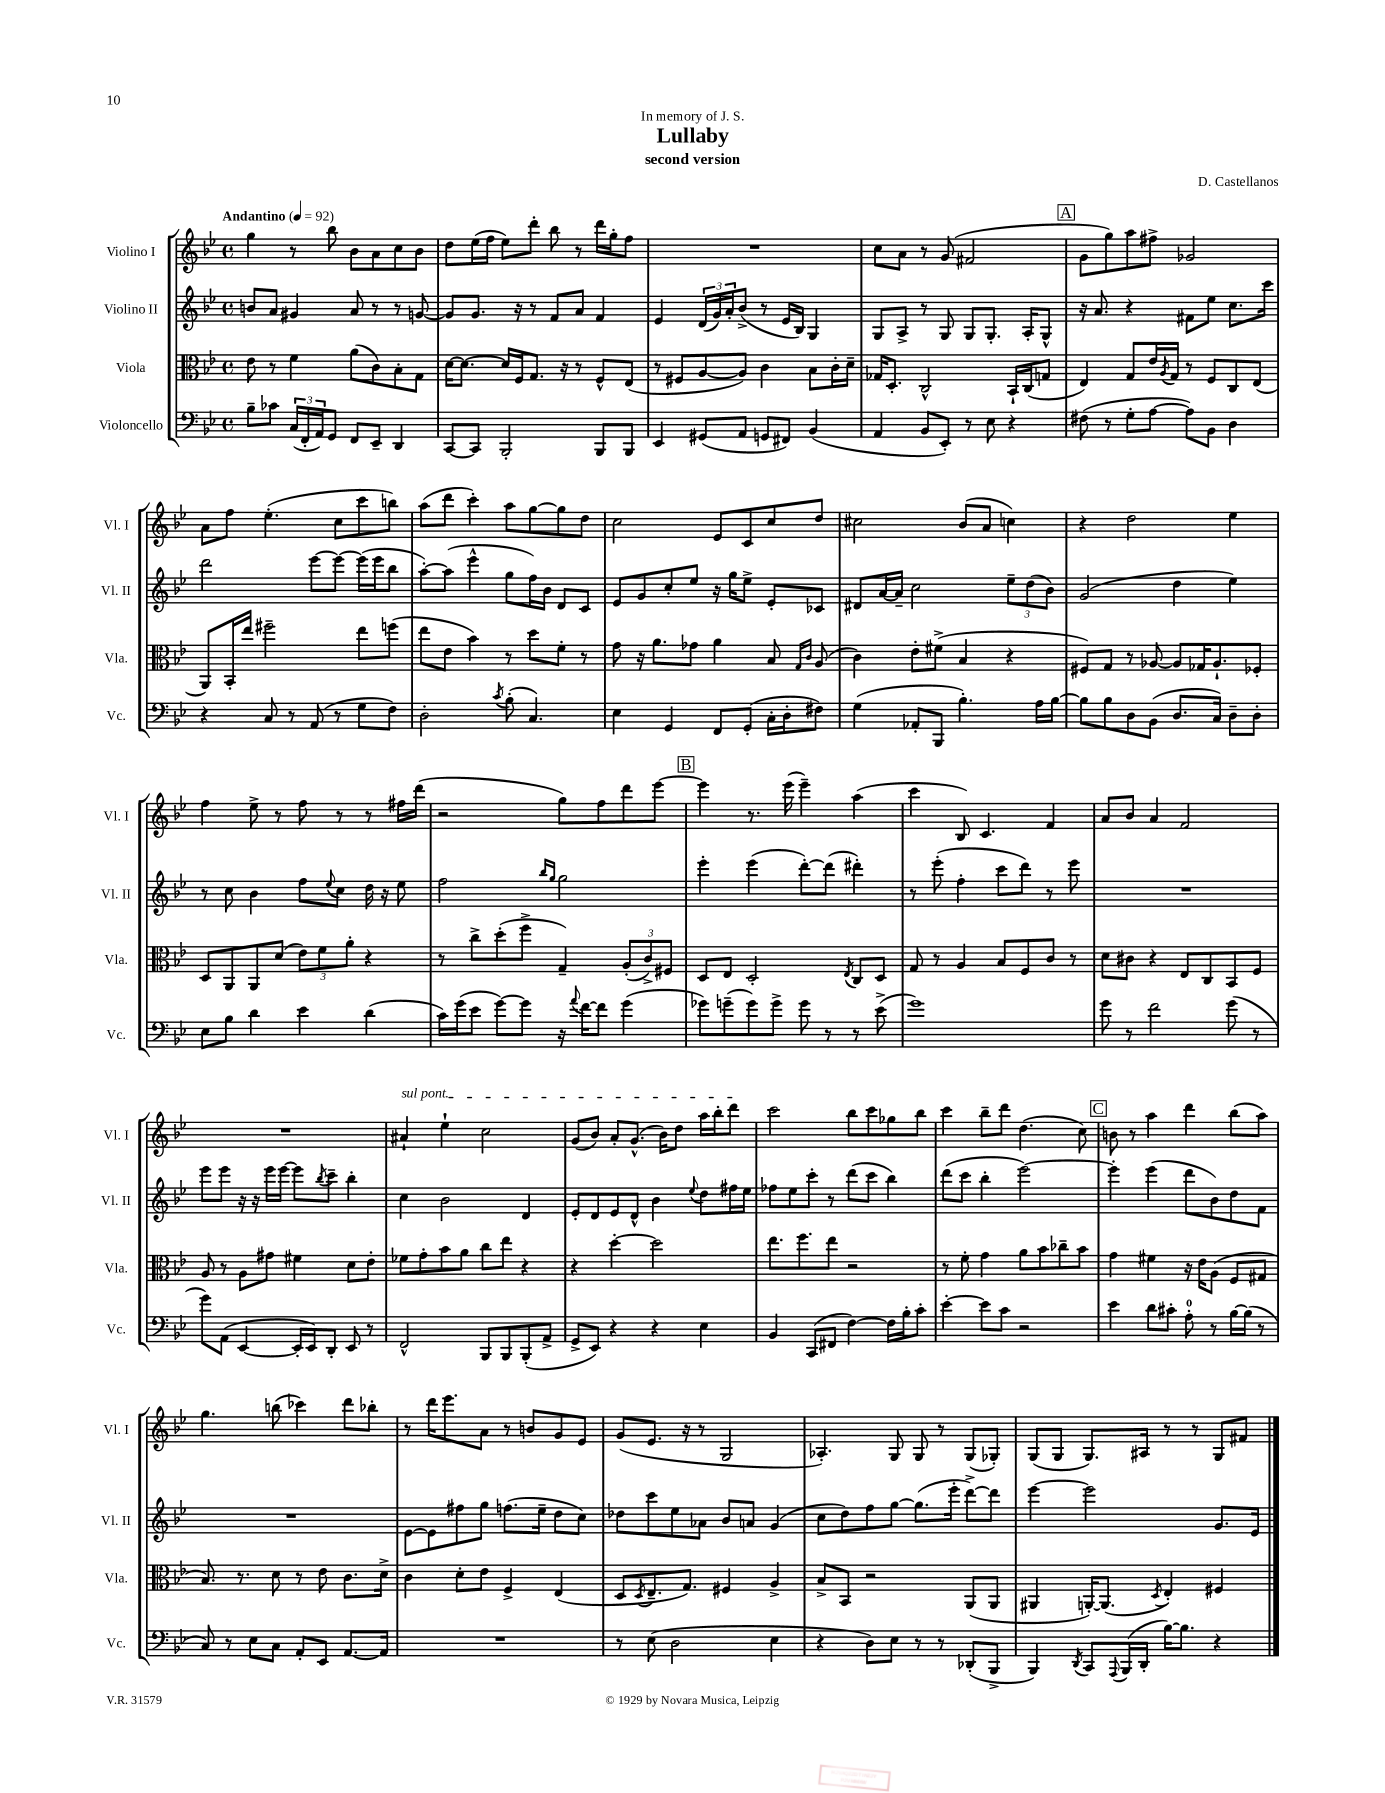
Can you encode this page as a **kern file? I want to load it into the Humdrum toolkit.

**kern	**kern	**kern	**kern
*part4	*part3	*part2	*part1
*staff4	*staff3	*staff2	*staff1
*I"Violoncello	*I"Viola	*I"Violino II	*I"Violino I
*I'Vc.	*I'Vla.	*I'Vl. II	*I'Vl. I
*clefF4	*clefC3	*clefG2	*clefG2
*k[b-e-]	*k[b-e-]	*k[b-e-]	*k[b-e-]
*M4/4	*M4/4	*M4/4	*M4/4
*met(c)	*met(c)	*met(c)	*met(c)
*MM92	*MM92	*MM92	*MM92
=1	=1	=1	=1
!	!	!	!LO:TX:a:B:t=Andantino
8B-~\L	8e-\	8bn/L	4gg\
8c-X\J	8r	8a/J	.
(24C/LL	4f\	4g#X/	8r
24FF'/	.	.	.
24AA/J)	.	.	.
8GG/J	.	.	8bb-\
8FF/L	(8a\L	8a/	8b-\L
8EE-~/J	8c\)	8r	8a\
4DD/	8B-'\	8r	8cc\
.	8G\J	[8gn/	8b-\J
=2	=2	=2	=2
[8CC/L	[16d\KL	8g/L]	8dd\L
.	8.d\J_	.	.
8CC/J]	.	8.g/J	(16ee-\L
.	.	.	16ff\JJ
2BBB-'/	16d/LL]	.	8ee-\L)
.	16F/J	16r	.
.	8.G/J	8r	8ddd'\J
.	.	8f/L	8bb-\
.	16r	.	.
.	8r	8a/J	8r
8BBB-/L	8F^^/L	4f/	16ddd\LL
.	.	.	16gg'\J
8BBB-/J	(8E-/J	.	8ff\J
=3	=3	=3	=3
4EE-/	8r	4e-/	1r
.	8F#X/L	.	.
(8GG#X/L	[8A/	(24d/LL	.
.	.	24g/)	.
.	.	24a'/J	.
8AA/J	8A/J])	(8b-^/J	.
8GGn/L	4c\	8r	.
8FF#X/J)	.	16e-/LL	.
.	.	16B-/JJ)	.
(4BB-/	8B-\L	4G/	.
.	16c'\L	.	.
.	16d~\JJ	.	.
=4	=4	=4	=4
4AA/	16G-X/KL	8G/L	8cc\L
.	8.D'/J	.	.
.	.	8A^/J	8a\J
8BB-/L	2C^^/	8r	8r
8EE-'/J)	.	8G/	(8g/
8r	.	8G/L	2f#X/
8E-\	.	8.G'/J	.
4r	16BB-`/LL	.	.
.	(16C/J	16A'/KL	.
.	8Gn/J	8G^^/J	.
!!LO:REH:place=s1:t=A
=5	=5	=5	=5
(8F#X\	4E-/)	16r	8g\L
.	.	8.a/	.
8r	.	.	8gg\)
8G'\L	8G/L	4r	8aa\
[8A\J	16e-/L	.	8ff#X^\J
.	8qA/	.	.
.	16G/JJ	.	.
8A\L])	8r	8f#X\L	2g-X/
8BB-\J	8F/L	8ee-\J	.
4D\	8C/	8.cc\L	.
.	(8E-/J	.	.
.	.	16ccc\Jk	.
!!LO:LB:g=z
=6	=6	=6	=6
4r	8AA/L)	2ddd\	8a\L
.	16BB-'/L	.	8ff\J
.	16ee-/JJ	.	.
8C/	2ff#X~\	.	(4.ee-'\
8r	.	.	.
(8AA/	.	[8eee-\L	.
8r	.	8eee-\J_	8cc\L
8G\L	8ee-\L	(16eee-\LL]	8ccc\
.	.	16eee-\J	.
8F\J)	(8ffn\J	8bb-\J	8bbn\J)
=7	=7	=7	=7
2D'\	8ee-\L	[8aa'\L)	(8aa\L
.	8e-\J	(8aa\J]	8ddd\J
.	4b-\)	4eee-^^\	4ccc'\)
8qc/	.	.	.
(8B-'\	8r	8gg\L	8aa\L
4.C/)	8dd\L	16ff\L)	[8gg\
.	.	16b-\JJ	.
.	8f'\J	8d/L	8gg\]
.	8r	8c/J	8dd\J
=8	=8	=8	=8
4E-\	8g\	8e-/L	2cc\
.	16r	8g/	.
.	8.a\L	.	.
4GG/	.	8cc'/	.
.	8g-X\J	8ee-/J	.
8FF/L	4a\	16r	8e-/L
.	.	16gg\KL	.
(8GG'/J	.	8ee-^\J	8c/
16C'\LL	8B-/	8e-'/L	8cc/
16D'\J	.	.	.
.	16qqG/LL	.	.
.	16qqc/JJ	.	.
8F#X\J)	(8A/	8c-X/J	8dd/J
=9	=9	=9	=9
(4G\	4c\)	8d#X/L	2cc#X\
.	.	[16a/L	.
.	.	16a~/JJ]	.
8AA-X'/L	8e-'\L	2cc\	.
8BBB-/J	(8f#X^\J	.	.
4.B-'\)	4B-/	.	(8b-/L
.	.	.	8a/J
.	4r	12ee-~\L	4ccn\)
.	.	(12dd\	.
16A\LL	.	.	.
.	.	12b-\J)	.
[16B-\JJ	.	.	.
=10	=10	=10	=10
8B-\L]	8F#X/L)	(2g/	4r
8B-\	8G/J	.	.
8D\	8r	.	2dd\
(8BB-\J	[8A-X/	.	.
8.D/L	8A-/L]	4dd\	.
.	16G-X/K	.	.
16C/Jk)	8.A-`/	.	.
8D~\L	.	4ee-\)	4ee-\
8D'\J	8F-X'/J	.	.
!!LO:LB:g=z
=11	=11	=11	=11
8E-\L	8D/L	8r	4ff\
8B-\J	8AA/	8cc\	.
4d\	8AA/	4b-\	8ee-^\
.	(8d/J	.	8r
4e-\	12e-\L)	8ff\L	8ff\
.	12f\	.	.
.	.	8qqee-/	.
.	.	8cc\J	8r
.	12a'\J	.	.
(4d\	4r	16dd\	8r
.	.	16r	.
.	.	8ee-\	16ff#X\LL
.	.	.	(16ddd\JJ
=12	=12	=12	=12
16c\LL)	8r	2ff\	2r
(16g\J	.	.	.
8e-\J	8cc^\L	.	.
[8g\L)	(8dd'\	.	.
8g\J]	8ff^\J	.	.
.	.	16qqbb-/LL	.
.	.	16qqgg/JJ	.
16r	4G~/)	2gg\	8gg\L)
8qqa/	.	.	.
[16f\KL	.	.	.
8f\J]	.	.	8ff\
(4g\	(12A'/L	.	8ddd\
.	12c^/)	.	.
.	.	.	[8eee-\J
.	12F#X/J	.	.
!!LO:REH:place=s1:t=B
=13	=13	=13	=13
8g-X\L)	8D/L	4eee-'\	4eee-\]
(8gn~\	8E-/J	.	.
8g\)	2D'/	(4eee-\	8.r
8g^\J	.	.	.
.	.	.	(16eee-\
8g\	.	[8ddd'\L)	4eee-~\)
8r	.	(8ddd\J]	.
.	8qE-/	.	.
8r	8C/L	4ddd#X'\)	(4aa\
(8e-^\	8D/J	.	.
=14	=14	=14	=14
1g)	8G/	8r	4ccc\
.	8r	(8eee-'\	.
.	4A/	4ff'\	8B-/)
.	.	.	4.c/
.	8B-/L	8ccc\L	.
.	8F/	8ddd\J)	.
.	8c/J	8r	4f/
.	8r	8eee-\	.
=15	=15	=15	=15
8g\	8d\L	1r	8a/L
8r	8c#X\J	.	8b-/J
2f\	4r	.	4a/
.	8E-/L	.	2f/
.	8C/	.	.
(8g\	8BB-/	.	.
8r	8F/J	.	.
!!LO:LB:g=z
=16	=16	=16	=16
8g\L)	8A/	8eee-\L	1r
(8AA\J	8r	8eee-\J	.
[4EE-/	8A\L	16r	.
.	.	16r	.
.	8g#X\J	16eee-\LL	.
.	.	[16eee-\JJ	.
16EE-'/LL]	4f#X\	8eee-\L]	.
16EE-/J)	.	.	.
.	.	8qbb-/	.
8DD'/J	.	8ccc~\J	.
8EE-/	8d\L	4bb-'\	.
8r	8e-'\J	.	.
=17	=17	=17	=17
!	!	!	!LO:TX:a:i:t=sul pont.
2FF^^/	8f-X\L	4cc\	4a#X`/
.	8g'\	.	.
.	8b-\	2b-\	4ee-`\
.	8a\J	.	.
8BBB-/L	8cc\L	.	2cc\
8BBB-/	8ee-\J	.	.
(8BBB-'/	4r	4d/	.
8AA^/J	.	.	.
=18	=18	=18	=18
8GG^/L	4r	8e-'/L	(8g/L
8EE-/J)	.	8d/	8b-/J)
4r	[4dd'\	8e-/	8a'/L
.	.	8d^^/J	(8.g^^/J
4r	2dd\]	4b-\	.
.	.	.	16b-\KL)
.	.	.	8dd\J
.	.	8qqee-/	.
4E-\	.	8dd\L	16aa\LL
.	.	.	16bb-'\J
.	.	16ff#X\L	8ddd\J
.	.	16ee-\JJ	.
=19	=19	=19	=19
4BB-/	8.ee-\L	8ff-X\L	2ccc\
.	.	8ee-\	.
.	8.ff\	.	.
(8CC/L	.	8ccc'\J	.
8FF#X/J	8ee-\J	8r	.
[4F\)	2r	(8ddd\L	8bb-\L
.	.	8ccc\J	8ccc\
16F\LL]	.	4bb-\)	8gg-X\
16B-'\J	.	.	.
8c'\J	.	.	8bb-\J
=20	=20	=20	=20
[4e-'\	8r	(8ddd\L	4ccc\
.	8f'\	8ccc\J	.
8e-\L]	4g\	4bb-'\	8bb-~\L
8c\J	.	.	8ddd\J
2r	8a\L	[2eee-\)	(4.dd\
.	8b-\	.	.
.	8cc-X~\	.	.
.	8b-\J	.	8cc\)
!!LO:REH:place=s1:t=C
=21	=21	=21	=21
4e-\	4g\	4eee-'\]	8bn\
.	.	.	8r
8d\L	4f#X\	(4eee-\	4aa\
8c#X'\J	.	.	.
8A'\	16r	8ddd\L	4ddd\
.	16e-\KL	.	.
8r	(8A\J	8b-\)	.
[16B-\LL	8F/L	8dd\	(8bb-\L
(16B-\JJ]	.	.	.
8r	8G#X/J	8f\J	8aa\J)
!!LO:LB:g=z
=22	=22	=22	=22
8C/)	8.B-/)	1r	4.gg\
8r	.	.	.
.	8.r	.	.
8E-\L	.	.	.
8C\J	8d\	.	(8bbn\
8AA'/L	8r	.	4ccc-X\)
8EE-/J	8e-\	.	.
[8.AA/L	8.c\L	.	8ddd\L
.	.	.	8bb-X'\J
16AA/Jk]	16d^\Jk	.	.
=23	=23	=23	=23
1r	4c\	[8e-\L	8r
.	.	8e-\]	16ddd\KL
.	.	.	8.eee-\
.	8d'\L	8ff#X\	.
.	8e-\J	8gg\J	8a\J
.	4F^/	(8.ffn\L	8r
.	.	.	8bn/L
.	.	16ee-~\Jk	.
.	(4E-/	8dd\L	8g/
.	.	8cc\J)	8e-/J
=24	=24	=24	=24
8r	8D/L	8dd-X\L	(8g/L
.	8qD/	.	.
(8E-\	8.E-~/	8ccc\	8.e-/J
2D\	.	8ee-\	.
.	8.G/J)	.	16r
.	.	8a-X\J	8r
.	4F#X/	8b-/L	2G/
.	.	8an/J	.
4E-\	4A^/	(4g/	.
=25	=25	=25	=25
4r	8B-^/L	8cc\L	4.A-X'/)
.	8BB-/J	8dd\)	.
8D\L)	2r	8ff\	.
8E-\J	.	[8gg\J	8G/
8r	.	(8.gg\L]	8G/
8r	.	.	8r
.	.	16eee-'\Jk	.
(8DD-X'/L	(8AA/L	[8ddd^\L)	(8G/L
8BBB-^/J	8AA/J	8ddd\J]	8G-X'/J)
=26	=26	=26	=26
4BBB-/)	4AA#X/	[4eee-\	(8G/L
.	.	.	8G/J
8qDD/	.	.	.
8CC/L	[16AAn'/KL)	2eee-\]	8.G/L)
.	(8.AA/J]	.	.
8qqAAA/	.	.	.
(16BBB-/L	.	.	.
16DD'/JJ	.	.	16A#X/Jk
.	8qD/	.	.
[16B-\KL)	4E-'/)	.	8r
8.B-\J]	.	.	.
.	.	.	8r
4r	4F#X/	8.g/L	8G/L
.	.	.	8f#X/J
.	.	16e-/Jk	.
==	==	==	==
*-	*-	*-	*-
